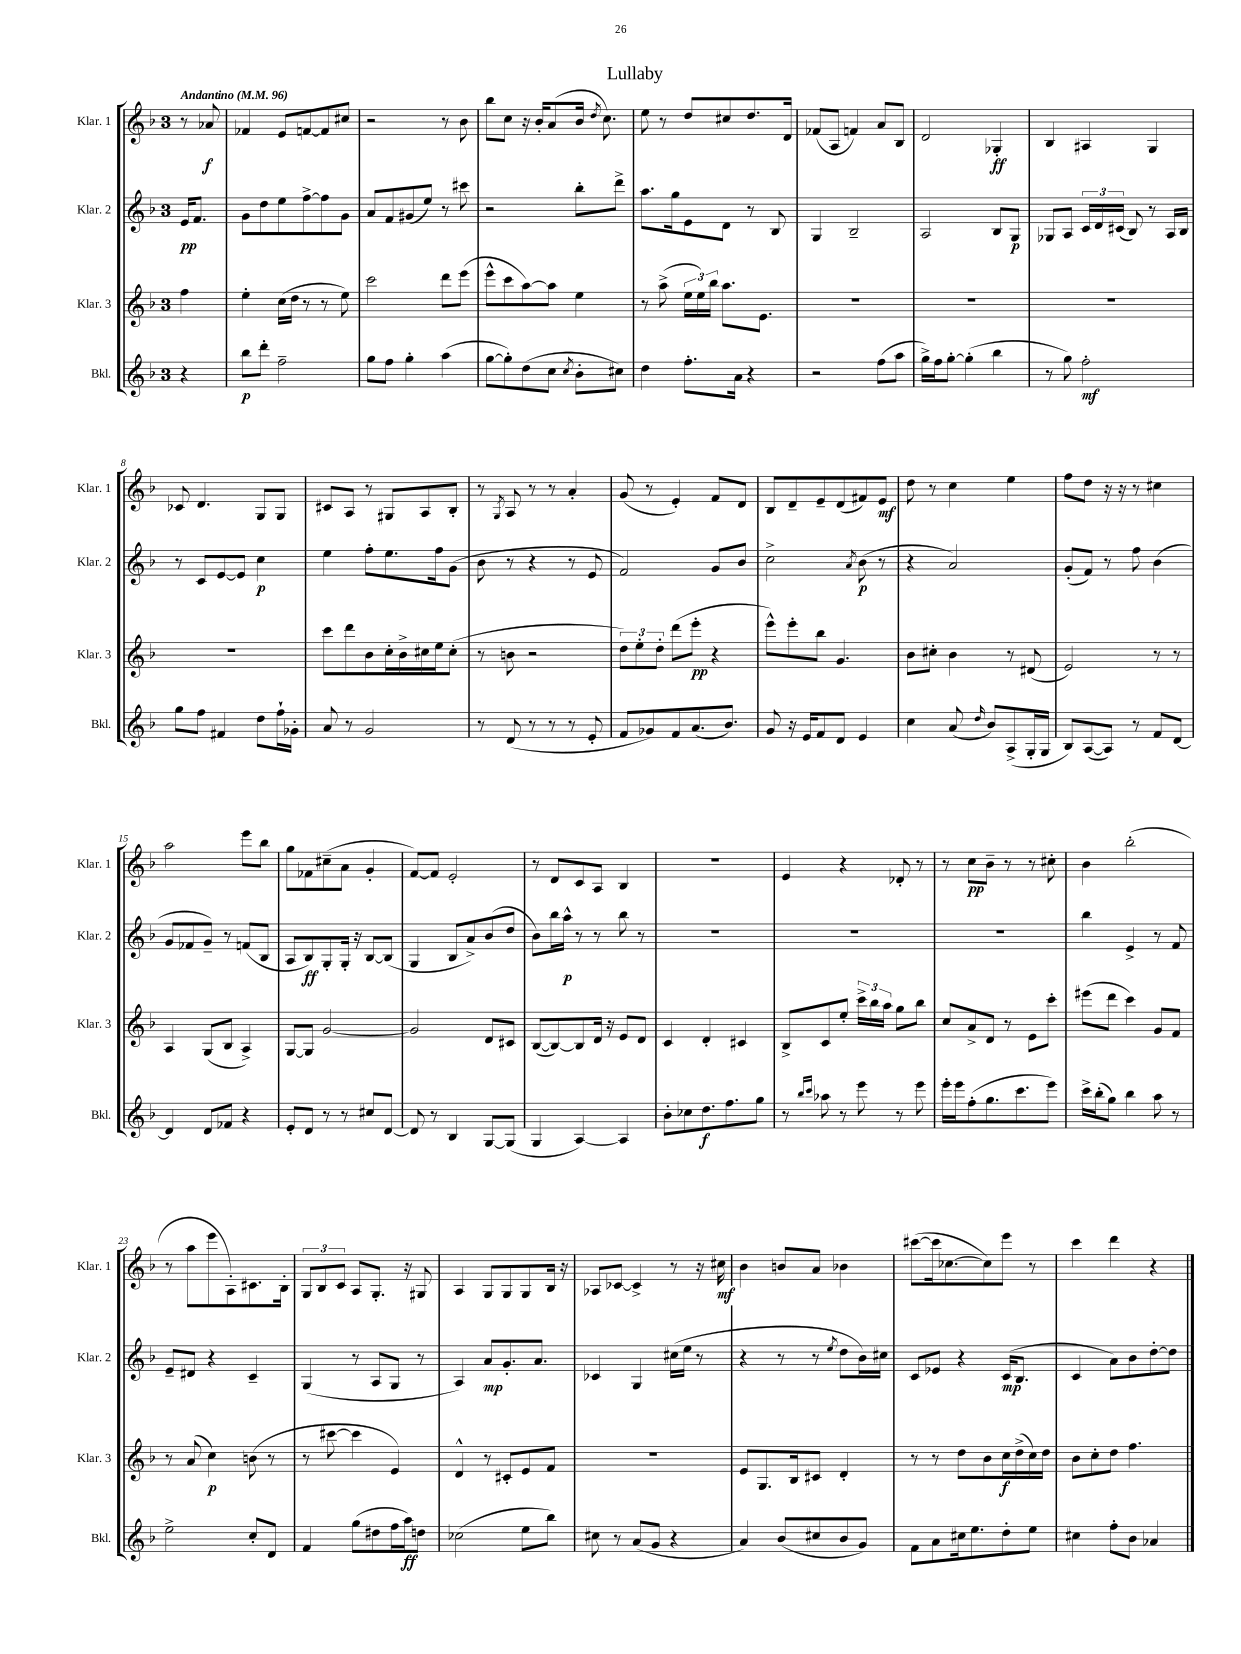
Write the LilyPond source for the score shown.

\header { title = "Lullaby" }
<<
\new StaffGroup <<
\new Staff = "s0" \with { instrumentName = "Klar. 1" shortInstrumentName = "Klar. 1" } {
    \clef treble \key f \major \once \override Staff.TimeSignature.style = #'single-digit \time 3/4 \partial 4 \tempo "Andantino" 4 = 96
    \autoBeamOff r8 aes'8\f |
    fes'4 e'8[ f'8~ f'8 cis''8] |
    r2 r8 bes'8 |
    bes''8[ c''8] r16 bes'16[-. a'8( bes'16] \acciaccatura { d''8 } c''8.) |
    e''8 r8 d''8[ cis''8 d''8. d'16] |
    fes'8[( a8] f'4) a'8[ bes8] |
    d'2 ges4-.\ff |
    bes4 ais4 g4 |
    ces'8 d'4. g8[ g8] |
    cis'8[ a8] r8 gis8[ a8 bes8]-. |
    r8 \acciaccatura { g8 } a8 r8 r8 a'4-. |
    g'8( r8 e'4-.) f'8[ d'8] |
    bes8[ d'8-- e'8-- d'8( fis'8) e'8]\mf |
    d''8 r8 c''4 e''4 |
    f''8[ d''8] r16 r16 r8 cis''4 |
    a''2 e'''8[ bes''8] |
    g''8[ fes'8 cis''8--( a'8] g'4-. |
    f'8[~) f'8] e'2-. |
    r8 d'8[ c'8 a8] bes4 |
    R2. |
    e'4 r4 des'8-. r8 |
    r8 c''8[\pp bes'8]-- r8 r8 cis''8-. |
    bes'4 bes''2-.( |
    r8 a''8[ e'''8 a8-.) cis'8. bes16]-. |
    \tuplet 3/2 { g8[ bes8 c'8] } a8[ g8.]-. r16 gis8 |
    a4 g8[ g8 g8 bes16] r16 |
    aes8[ ces'8]~ ces'4-> r8 r16 cis''16\mf |
    bes'4 b'8[ a'8] bes'4 |
    cis'''8[~( cis'''16 ces''8.~ ces''8) e'''8] r8 |
    c'''4 d'''4 r4 \bar "|." |
}
\new Staff = "s1" \with { instrumentName = "Klar. 2" shortInstrumentName = "Klar. 2" } {
    \clef treble \key f \major \once \override Staff.TimeSignature.style = #'single-digit \time 3/4 \partial 4
    \autoBeamOff e'16[\pp f'8.] |
    g'8[ d''8 e''8 f''8~-> f''8 g'8] |
    a'8[ f'8 gis'8( e''8]) r8 cis'''8 |
    r2 bes''8[-. d'''8]-> |
    a''8.[ g''16 e'8 d'8] r8 bes8 |
    g4 bes2-- |
    a2 bes8[ g8]\p |
    ges8[ a8] \tuplet 3/2 { c'16[ d'16 cis'16]( } bes8) r8 a16[ bes16] |
    r8 c'8[ e'8~ e'8] c''4\p |
    e''4 f''8[-. e''8. f''16 g'8]( |
    bes'8 r8 r4 r8 e'8 |
    f'2) g'8[ bes'8] |
    c''2-> \acciaccatura { a'8 } bes'8\p( r8 |
    r4 a'2) |
    g'8[-.( f'8]) r8 f''8 bes'4( |
    g'8[ fes'8 g'8]--) r8 f'8[( bes8] |
    a8[ bes8\ff) g8-. g16]-. r16 bes8[~ bes8]( |
    g4 bes8[ a'8->) bes'8( d''8] |
    bes'8[) bes''16 a''16]-^\p r8 r8 bes''8 r8 |
    R2. |
    R2. |
    R2. |
    bes''4 e'4-> r8 f'8 |
    e'8[-- dis'8] r4 c'4-- |
    g4( r8 a8[ g8] r8 |
    a4) a'8[\mp g'8.-. a'8.] |
    ces'4 g4 cis''16[( e''16] r8 |
    r4 r8 r8 \acciaccatura { e''8 } d''8[ bes'16) cis''16] |
    c'8[ ees'8] r4 c'16[\mp( bes8.] |
    c'4 a'8[) bes'8 d''8~-. d''8] \bar "|." |
}
\new Staff = "s2" \with { instrumentName = "Klar. 3" shortInstrumentName = "Klar. 3" } {
    \clef treble \key f \major \once \override Staff.TimeSignature.style = #'single-digit \time 3/4 \partial 4
    \autoBeamOff f''4 |
    e''4-. c''16[( d''16] r8 r8 e''8) |
    c'''2 d'''8[ e'''8]( |
    e'''8[-^ c'''8 a''8~) a''8] e''4 |
    r8 a''8->( \tuplet 3/2 { e''16[ e''16) bes''16] } a''8.[ e'8.] |
    R2. |
    R2. |
    R2. |
    R2. |
    c'''8[ d'''8 bes'8 c''16-. bes'16-> cis''16 e''16 cis''8]-.( |
    r8 b'8 r2 |
    \tuplet 3/2 { d''8[) e''8-. d''8]-. } d'''8[( e'''8]-.\pp r4 |
    e'''8[-^) e'''8-. bes''8] g'4. |
    bes'8[ cis''8]-. bes'4 r8 dis'8( |
    e'2) r8 r8 |
    a4 g8[( bes8] a4->) |
    g8[~ g8] g'2~ |
    g'2 d'8[ cis'8] |
    bes8[~( bes8~) bes8 d'16] r16 e'8[ d'8] |
    c'4 d'4-. cis'4 |
    bes8[-> c'8 e''8]-. \tuplet 3/2 { c'''16[-> bes''16 a''16] } g''8[ bes''8] |
    c''8[ a'8-> d'8] r8 e'8[ c'''8]-. |
    eis'''8[( d'''8] c'''4) g'8[ f'8] |
    r8 a'8( c''4\p) b'8( r8 |
    r8 cis'''8~ cis'''4 e'4) |
    d'4-^ r8 cis'8[-. e'8 f'8] |
    R2. |
    e'8[ g8. bes16 cis'8] d'4-. |
    r8 r8 d''8[ bes'8 c''16\f d''16->( c''16) d''16] |
    bes'8[ c''8-. d''8] f''4. \bar "|." |
}
\new Staff = "s3" \with { instrumentName = "Bkl." shortInstrumentName = "Bkl." } {
    \clef treble \key f \major \once \override Staff.TimeSignature.style = #'single-digit \time 3/4 \partial 4
    \autoBeamOff r4 |
    bes''8[\p d'''8]-. f''2-- |
    g''8[ f''8] g''4-. a''4( |
    g''8[~ g''8-.) d''8( c''8] \acciaccatura { c''8 } bes'8[-. cis''8]) |
    d''4 f''8.[-. a'16] r4 |
    r2 f''8[( a''8] |
    g''16[->) f''16 g''8]~-. g''4-.( bes''4 |
    r8 g''8) f''2-.\mf |
    g''8[ f''8] fis'4 d''8[ f''16-! ges'16]-. |
    a'8 r8 g'2 |
    r8 d'8( r8 r8 r8 e'8-. |
    f'8[ ges'8) f'8 a'8.( bes'8.]) |
    g'8 r16 e'16[ f'8 d'8] e'4 |
    c''4 a'8( \grace { d''16 } bes'8[) a8->( g16-. g16] |
    bes8[) a8~( a8]) r8 f'8[ d'8]~ |
    d'4 d'8[ fes'8] r4 |
    e'8[-. d'8] r8 r8 cis''8[ d'8]~ |
    d'8 r8 bes4 g8[~ g8]( |
    g4 a4~) a4 |
    bes'8[-. ces''8 d''8.\f f''8. g''8] |
    r8 \grace { bes''16[ c'''16] } aes''8 r8 e'''8 r8 e'''8 |
    e'''16[-. e'''16 f''8-.( g''8. c'''8. e'''8]) |
    c'''16[-> bes''16-.( g''8]) bes''4 a''8 r8 |
    e''2-> c''8[-. d'8] |
    f'4 g''8[( dis''8 f''16 a''16\ff) d''8] |
    ces''2( e''8[ bes''8]) |
    cis''8 r8 a'8[( g'8] r4 |
    a'4) bes'8[( cis''8 bes'8 g'8]) |
    f'8[ a'8 cis''16 e''8. d''8-. e''8] |
    cis''4 f''8[-. bes'8] aes'4 \bar "|." |
}
>>
>>
